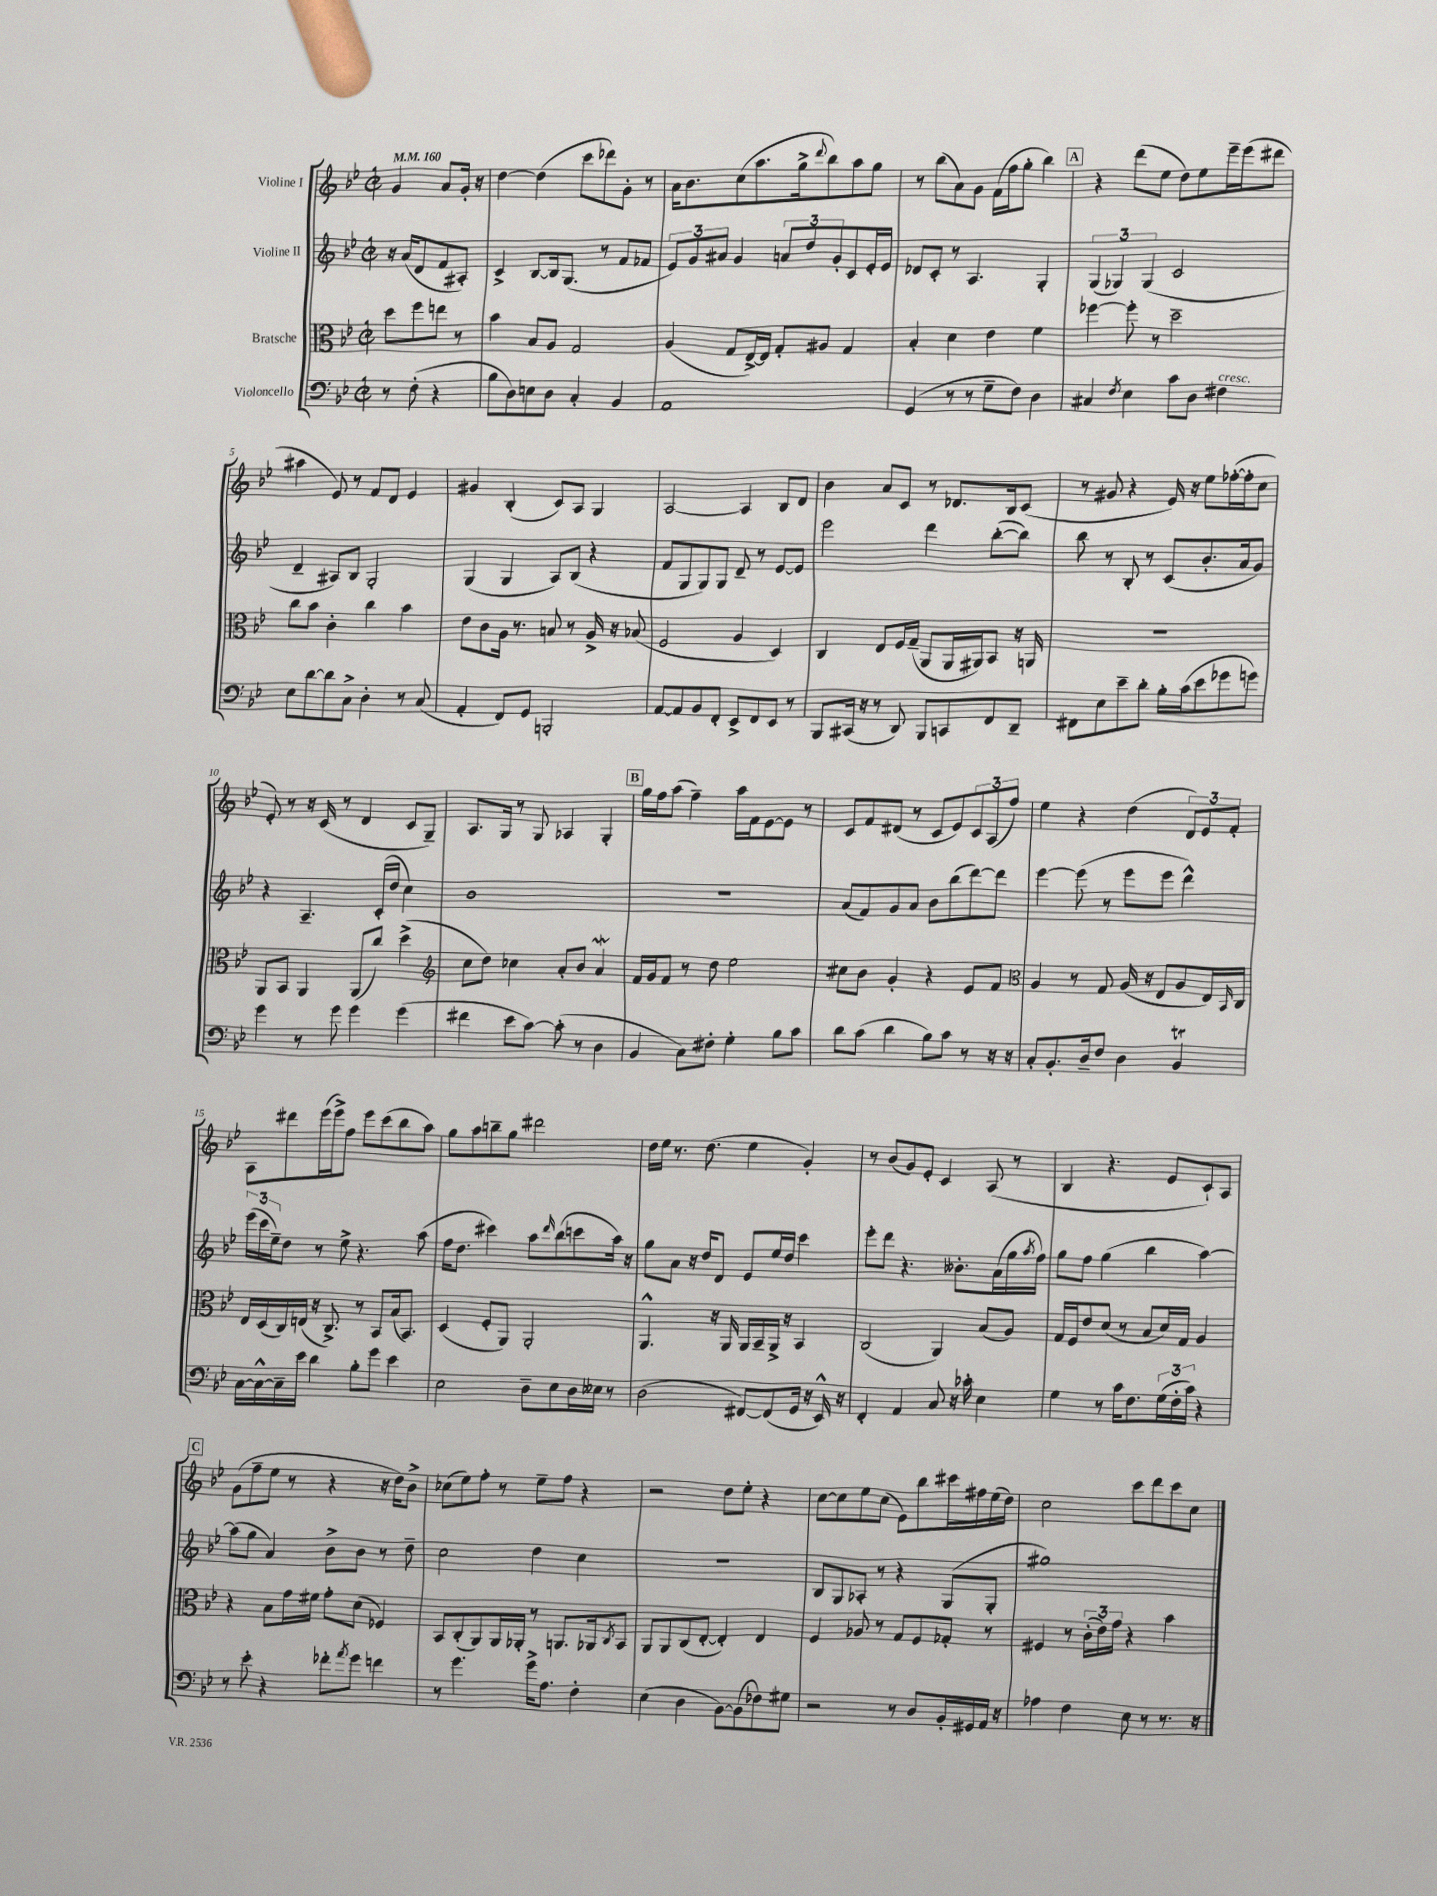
<<
\new StaffGroup <<
\new Staff = "s0" \with { instrumentName = "Violine I" } {
    \clef treble \key bes \major \defaultTimeSignature \time 2/2 \partial 2 \tempo 4 = 160
    g'4 a'8 g'16-. r16 |
    d''4~ d''4( c'''8 des'''8) g'8-. r8 |
    a'16 bes'8. c''8( a''8. g''16-> \appoggiatura { d'''8 } bes''8) a''8 g''8 |
    r8 bes''8( a'8) g'8 f'16( f''16 g''8-. bes''4) |
    \mark \markup { \box "A" } r4 d'''8( ees''8 d''8) ees''8 ees'''16-- ees'''16( dis'''8 |
    ais''4 ees'8) r8 f'8 d'8 ees'4 |
    gis'4 bes4-.( c'8) a8 g4 |
    a2~ a4 bes8 d'8 |
    bes'4 a'8 c'8 r8 des'8. bes16 c'8( |
    r8 gis'8 r4 ees'16) r16 ees''8 fes''16~-.( fes''16-. c''8 |
    ees'8-.) r8 r16 c'16( r8 d'4 c'8 g8--) |
    a8. g16 r8 g8 aes4 g4-. |
    \mark \markup { \box "B" } g''16 f''16 a''8( f''4--) a''16 f'16 ees'8~ ees'8 r8 |
    c'8 f'8 dis'8( r8 c'8 ees'8) \tuplet 3/2 { c'8 a8( f''8) } |
    ees''4 r4 d''4( \tuplet 3/2 { d'8) ees'8 f'8-. } |
    a8 dis'''8 ees'''16( ees'''16->) f''8 ees'''8 c'''8( bes''8 a''8) |
    g''8 a''8 b''8-- g''8 dis'''2 |
    d''16 ees''16 r8. d''8.( ees''4 g'4-.) |
    r8 bes'8( g'8) ees'8-. c'4 a8( r8 |
    bes4 r4. ees'8 c'8-!) a8 |
    \mark \markup { \box "C" } g'8( f''8-- ees''8 r8 r4 r16 d''16) bes'8-> |
    ces''8( ees''8) f''8-. r8 ees''8-- f''8 r4 |
    r2 d''8 ees''8-. r4 |
    c''8~ c''8 ees''8 c''8( ees'8) bes''8 cis'''16 fis''16 ees''16( d''16) |
    c''2 c'''8 d'''8 c'''8 c''8 \bar "|." |
}
\new Staff = "s1" \with { instrumentName = "Violine II" } {
    \clef treble \key bes \major \defaultTimeSignature \time 2/2 \partial 2
    r16 a'16( d'8 f'8 ais8-.) |
    c'4-> bes8~ bes16 g8.( r8 f'8 fes'8 |
    \tuplet 3/2 { ees'8) g'8 ais'8 } g'4 \tuplet 3/2 { a'8 d''8 g'8-. } c'8 ees'16-. ees'16 |
    des'8 c'8-. r8 a4. g4-. |
    \mark \markup { \box "A" } \tuplet 3/2 { g4( ges4) ges4( } c'2 |
    d'4-- ais8) bes8 g2-. |
    g4( g4 a8) bes8( r4 |
    f'8 g8 g8) g8 d'8-- r8 ees'8~ ees'8 |
    ees'''2 d'''4 bes''8~-.( bes''8) |
    bes''8 r8 bes8-. r8 c'8( bes'8.-. a'16 g'8) |
    r4 a4.-- c'16-.( d''16 c''4) |
    bes'1 |
    \mark \markup { \box "B" } R1 |
    a'8( f'8) g'8 a'8 bes'8 bes''8( d'''8~) d'''8 |
    ees'''4~ ees'''8( r8 ees'''8 ees'''8 d'''4-^) |
    \tuplet 3/2 { ees'''16( c'''16 ees''16--) } d''8 r8 ees''8-> r4. a''8( |
    f''16 d''8. cis'''4) a''8 \grace { d'''16 } bes''8( c'''8 a''16) r16 |
    g''8 a'8 r16 d''16 d'8 ees'8 ees''16 d''16 c'''4 |
    ees'''8-. d'''8 r4. beses'8.-. a'16( g''16 \acciaccatura { a''8 } f''16) |
    g''8 f''8 g''4( bes''4 a''4~) |
    \mark \markup { \box "C" } a''8( g''8 a'4) bes'8-> bes'8 r8 d''8-- |
    c''2 d''4 c''4 |
    R1 |
    bes8 g8 aes8-. r8 r4 g8( g8-. |
    gis''1) \bar "|." |
}
\new Staff = "s2" \with { instrumentName = "Bratsche" } {
    \clef alto \key bes \major \defaultTimeSignature \time 2/2 \partial 2
    d''8 f''8 e''8 r8 |
    bes'4 bes8 a8 g2 |
    a4( g8 ees16~->) ees16 g8-. ais8 g4 |
    bes4-. d'4 ees'4 f'4 |
    \mark \markup { \box "A" } fes''4~ fes''8-. r8 d''2-- |
    c''8 bes'8 c'4-. c''4 bes'4 |
    ees'8 c'8 a16 r8. b8 r8 a16-> r16 bes8( |
    f2 a4 d4) |
    c4 ees8 f16 g16--( a,8 a,16 ais,16) bes,8 r16 a,16 |
    r1 |
    a,8 bes,8 a,4 a,8( c''8) d''4->( |
    \clef treble c''8 d''8) ces''4 a'8-. bes'8 a'4\mordent |
    \mark \markup { \box "B" } f'16 g'16 f'8 r8 d''8 ees''2 |
    cis''8 bes'8 g'4-. r4 ees'8 f'8 |
    \clef alto a4 r8 g8 a16( r16 ees8 a8 ees16) \grace { bes,16 } c16 |
    ees16 d16( c16) e16( r16 c8.->) r8 bes,8 bes16( bes,8.) |
    d4( f8-. a,8) a,2-. |
    a,4.-^ r16 a,16 a,16 bes,16-- a,16-> r16 bes,4 |
    c2( a,4) bes8( a8) |
    g16 f16 ees'8 d'8( r8 bes8 d'16) g16 a4 |
    \mark \markup { \box "C" } r4 bes8 g'16 fis'16 g'8-. d'8( fes4) |
    bes,8 c8-.( a,8) a,16 aes,16-. r8 a,8. aes,16 \acciaccatura { c8 } bes,8 |
    a,8 a,8 c8( ees8~-. ees4-.) ees4 |
    f4 aes8 r8 g8 f8 ges8-. r8 |
    fis4 r8 \tuplet 3/2 { c'16-.( ees'16) g'16 } r4 bes'4 \bar "|." |
}
\new Staff = "s3" \with { instrumentName = "Violoncello" } {
    \clef bass \key bes \major \defaultTimeSignature \time 2/2 \partial 2
    r8 f8-.( r4 |
    bes8 d8) e8 d8 c4-. bes,4 |
    a,1 |
    g,4( r8 r8 g8-- f8) d4 |
    \mark \markup { \box "A" } cis4 \acciaccatura { f8 } ees4 c'8 d8 fis4^\markup { \italic "cresc." } |
    ees8 d'8~ d'8 c8-> d4-. r8 c8( |
    a,4-. f,8) g,8 b,,2-. |
    a,8~ a,8 bes,8 f,8-. ees,8-> f,8 ees,8 r8 |
    bes,,8 cis,16( r16 r8 d,8) bes,,8 c,8 f,8 d,8-- |
    fis,8 ees8 ees'8-- d'8-. bes16-. c'16( ees'8 ges'8 g'8) |
    g'4 r8 g'8 g'4 g'4( |
    fis'4 ees'8 c'8~) c'8-.( r8 d4 |
    \mark \markup { \box "B" } bes,4 c8) fis8-. g4-. bes8 c'8 |
    d'8 c'8( d'4 bes8) c'8 r8 r16 r16 |
    c8-. bes,8.-. d16-- f8 d4 bes,4\trill |
    c16~ c16~-^ c16-- ees'16 d'4 bes8-. g'8 ees'4 |
    ees2 d8-- ees8 d16 eeses16 r8 |
    d2( fis,8~) fis,8( g,16 r16 ees,16-^) r16 |
    f,4-. a,4 c8 r16 ces'16-. ees4 |
    g4 r8 c'16 f8. \tuplet 3/2 { g16( f16-. c'16) } r4 |
    \mark \markup { \box "C" } r8 ees'8-. r4 fes'8-. \acciaccatura { a'8 } g'8 f'4 |
    r8 g'4. g'16-> a8. f4-. |
    ees4( d4 bes,8~) bes,8( fes8) gis8 |
    r2 r8 d8 bes,16-. gis,16 a,16 r16 |
    aes4 f4 ees8 r8 r8. r16 \bar "|." |
}
>>
>>
